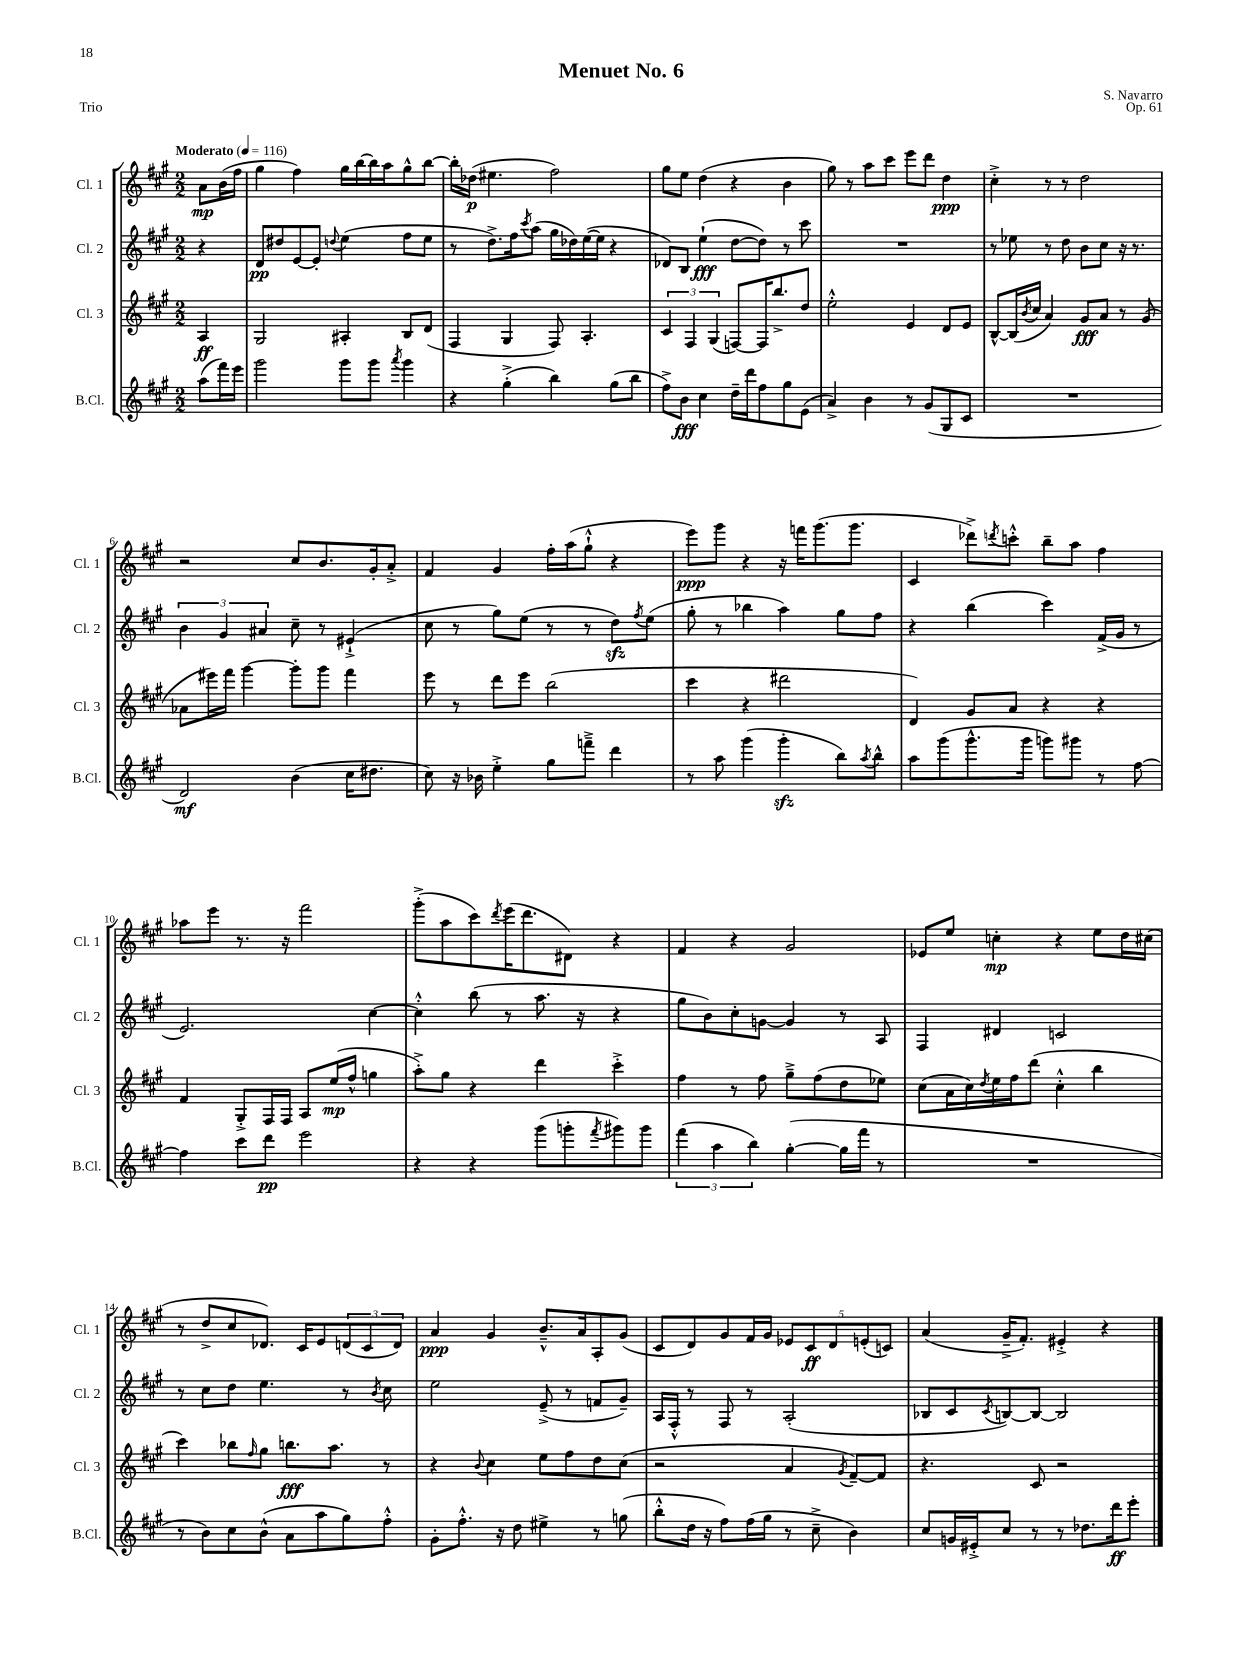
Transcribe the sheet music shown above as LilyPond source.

\header { title = "Menuet No. 6" composer = "S. Navarro" opus = "Op. 61" piece = "Trio" }
<<
\new StaffGroup <<
\new Staff = "s0" \with { instrumentName = "Cl. 1" shortInstrumentName = "Cl. 1" } {
    \clef treble \key a \major \numericTimeSignature \time 2/2 \partial 4 \tempo "Moderato" 4 = 116
    a'8\mp b'16( fis''16 |
    gis''4 fis''4) gis''16 b''16~ b''16 a''16 gis''8-^ b''8~ |
    b''16-. des''16\p( eis''4. fis''2) |
    gis''8 e''8 d''4( r4 b'4 |
    gis''8) r8 a''8 cis'''8 e'''8 d'''8 d''4\ppp |
    cis''4-.-> r8 r8 d''2 |
    r2 cis''8 b'8. gis'16-. a'8-.-> |
    fis'4 gis'4 fis''16-. a''16( gis''8-!-^ r4 |
    e'''8\ppp) gis'''8 r4 r16 f'''16 gis'''8.( gis'''8. |
    cis'4 des'''8->) \acciaccatura { d'''8 } c'''8-.-^ b''8-- a''8 fis''4 |
    aes''8 e'''8 r8. r16 fis'''2 |
    gis'''8-.->( a''8 cis'''8) \acciaccatura { d'''8 } e'''16( d'''8. dis'8) r4 |
    fis'4 r4 gis'2 |
    ees'8 e''8 c''4-.\mp r4 e''8 d''16 cis''16( |
    r8 d''8-> cis''8 des'8.) cis'16 e'8 \tuplet 3/2 { d'8( cis'8 d'8) } |
    a'4\ppp gis'4 b'8.---^ a'16 a8-. gis'8( |
    cis'8 d'8) gis'8 fis'16 gis'16 \tuplet 5/4 { ees'8 cis'8\ff d'8 e'8-.( c'8) } |
    a'4( gis'16---> fis'8.-.) eis'4-.-> r4 \bar "|." |
}
\new Staff = "s1" \with { instrumentName = "Cl. 2" shortInstrumentName = "Cl. 2" } {
    \clef treble \key a \major \numericTimeSignature \time 2/2 \partial 4
    r4 |
    d'8\pp dis''8 e'8~ e'8-. \appoggiatura { d''8 } e''4( fis''8 e''8 |
    r8 d''8.->) fis''16 \acciaccatura { cis'''8 } a''8( gis''16 des''16) e''16~( e''16 r4 |
    des'8) b8 e''4-!\fff( d''8~ d''8) r8 cis'''8 |
    R1 |
    r8 ees''8 r8 d''8 b'8 cis''8 r16 r8. |
    \tuplet 3/2 { b'4 gis'4 ais'4 } cis''8-- r8 eis'4-!->( |
    cis''8 r8 gis''8) e''8( r8 r8 d''8\sfz) \acciaccatura { fis''8 } e''8( |
    gis''8-. r8 bes''4 a''4) gis''8 fis''8 |
    r4 b''4( cis'''4) fis'16->( gis'16 r8 |
    e'2.) cis''4~ |
    cis''4-.-^ b''8( r8 a''8. r16 r4 |
    gis''8 b'8) cis''8-. g'8~ g'4 r8 a8 |
    fis4 dis'4 c'2 |
    r8 cis''8 d''8 e''4. r8 \acciaccatura { b'8 } cis''8 |
    e''2 e'8--->( r8 f'8 gis'8--) |
    a16 fis16-.-^ r8 fis8 r8 a2-.( |
    bes8 cis'8 \acciaccatura { cis'8 } b8~) b8~ b2 \bar "|." |
}
\new Staff = "s2" \with { instrumentName = "Cl. 3" shortInstrumentName = "Cl. 3" } {
    \clef treble \key a \major \numericTimeSignature \time 2/2 \partial 4
    a4\ff |
    gis2 ais4-. b8 d'8( |
    fis4 gis4 fis8) a4.-. |
    \tuplet 3/2 { cis'4 fis4 gis4( } f8~) f16 b''8.-> d''8 |
    e''2-.-^ e'4 d'8 e'8 |
    b8~-^ b16( \acciaccatura { b'8 } cis''16 a'4) gis'8\fff a'8 r8 gis'8( |
    aes'8 eis'''16) fis'''16 gis'''4~ gis'''8-. gis'''8 fis'''4 |
    e'''8 r8 d'''8 e'''8 b''2( |
    cis'''4 r4 dis'''2 |
    d'4) gis'8 a'8 r4 r4 |
    fis'4 gis8-.-> fis16 fis16 a8 e''16\mp( fis''16-^ g''4 |
    a''8-.->) gis''8 r4 d'''4 cis'''4-.-> |
    fis''4 r8 fis''8 gis''8---> fis''8( d''8 ees''8) |
    cis''8( a'16 cis''16) \acciaccatura { d''8 } e''16 fis''16 d'''8( cis''4-.-^ b''4 |
    cis'''4) bes''8 \grace { fis''16 } gis''8 b''8.\fff a''8. r8 |
    r4 \appoggiatura { b'8 } cis''4 e''8 fis''8 d''8 cis''8( |
    r2 a'4 \acciaccatura { gis'8 } fis'8~--) fis'8 |
    r4. cis'8 r2 \bar "|." |
}
\new Staff = "s3" \with { instrumentName = "B.Cl." shortInstrumentName = "B.Cl." } {
    \clef treble \key a \major \numericTimeSignature \time 2/2 \partial 4
    a''8( fis'''16) e'''16 |
    gis'''2 gis'''8 gis'''8 \acciaccatura { a'''8 } gis'''4 |
    r4 gis''4-.->( b''4) gis''8( b''8 |
    fis''8->) b'8\fff cis''4 d''16-- d'''16 fis''8 gis''8 e'8( |
    a'4->) b'4 r8 gis'8( gis8 cis'8 |
    R1 |
    d'2\mf) b'4( cis''16 dis''8. |
    cis''8) r16 bes'16 e''4-.-> gis''8 f'''8---> d'''4 |
    r8 a''8 gis'''4( gis'''4-.\sfz b''8) \acciaccatura { a''8 } b''8-^ |
    a''8 gis'''8( gis'''8.-^ gis'''16 g'''8) gis'''8 r8 fis''8~ |
    fis''4 cis'''8 d'''8\pp e'''2 |
    r4 r4 gis'''8( g'''8-. \acciaccatura { fis'''8 } gis'''8) gis'''8 |
    \tuplet 3/2 { fis'''4( a''4 b''4) } gis''4~-.( gis''16 fis'''16 r8 |
    R1 |
    r8 b'8) cis''8 b'8-^( a'8 a''8 gis''8) fis''8-.-^ |
    gis'8-. fis''8.-.-^ r16 d''8 eis''4-> r8 g''8( |
    b''8-.-^ d''16 r16 fis''8) fis''16( gis''16 r8 cis''8---> b'4) |
    cis''8 g'16 eis'16-.-> cis''8 r8 r8 des''8. d'''16\ff e'''8-. \bar "|." |
}
>>
>>
